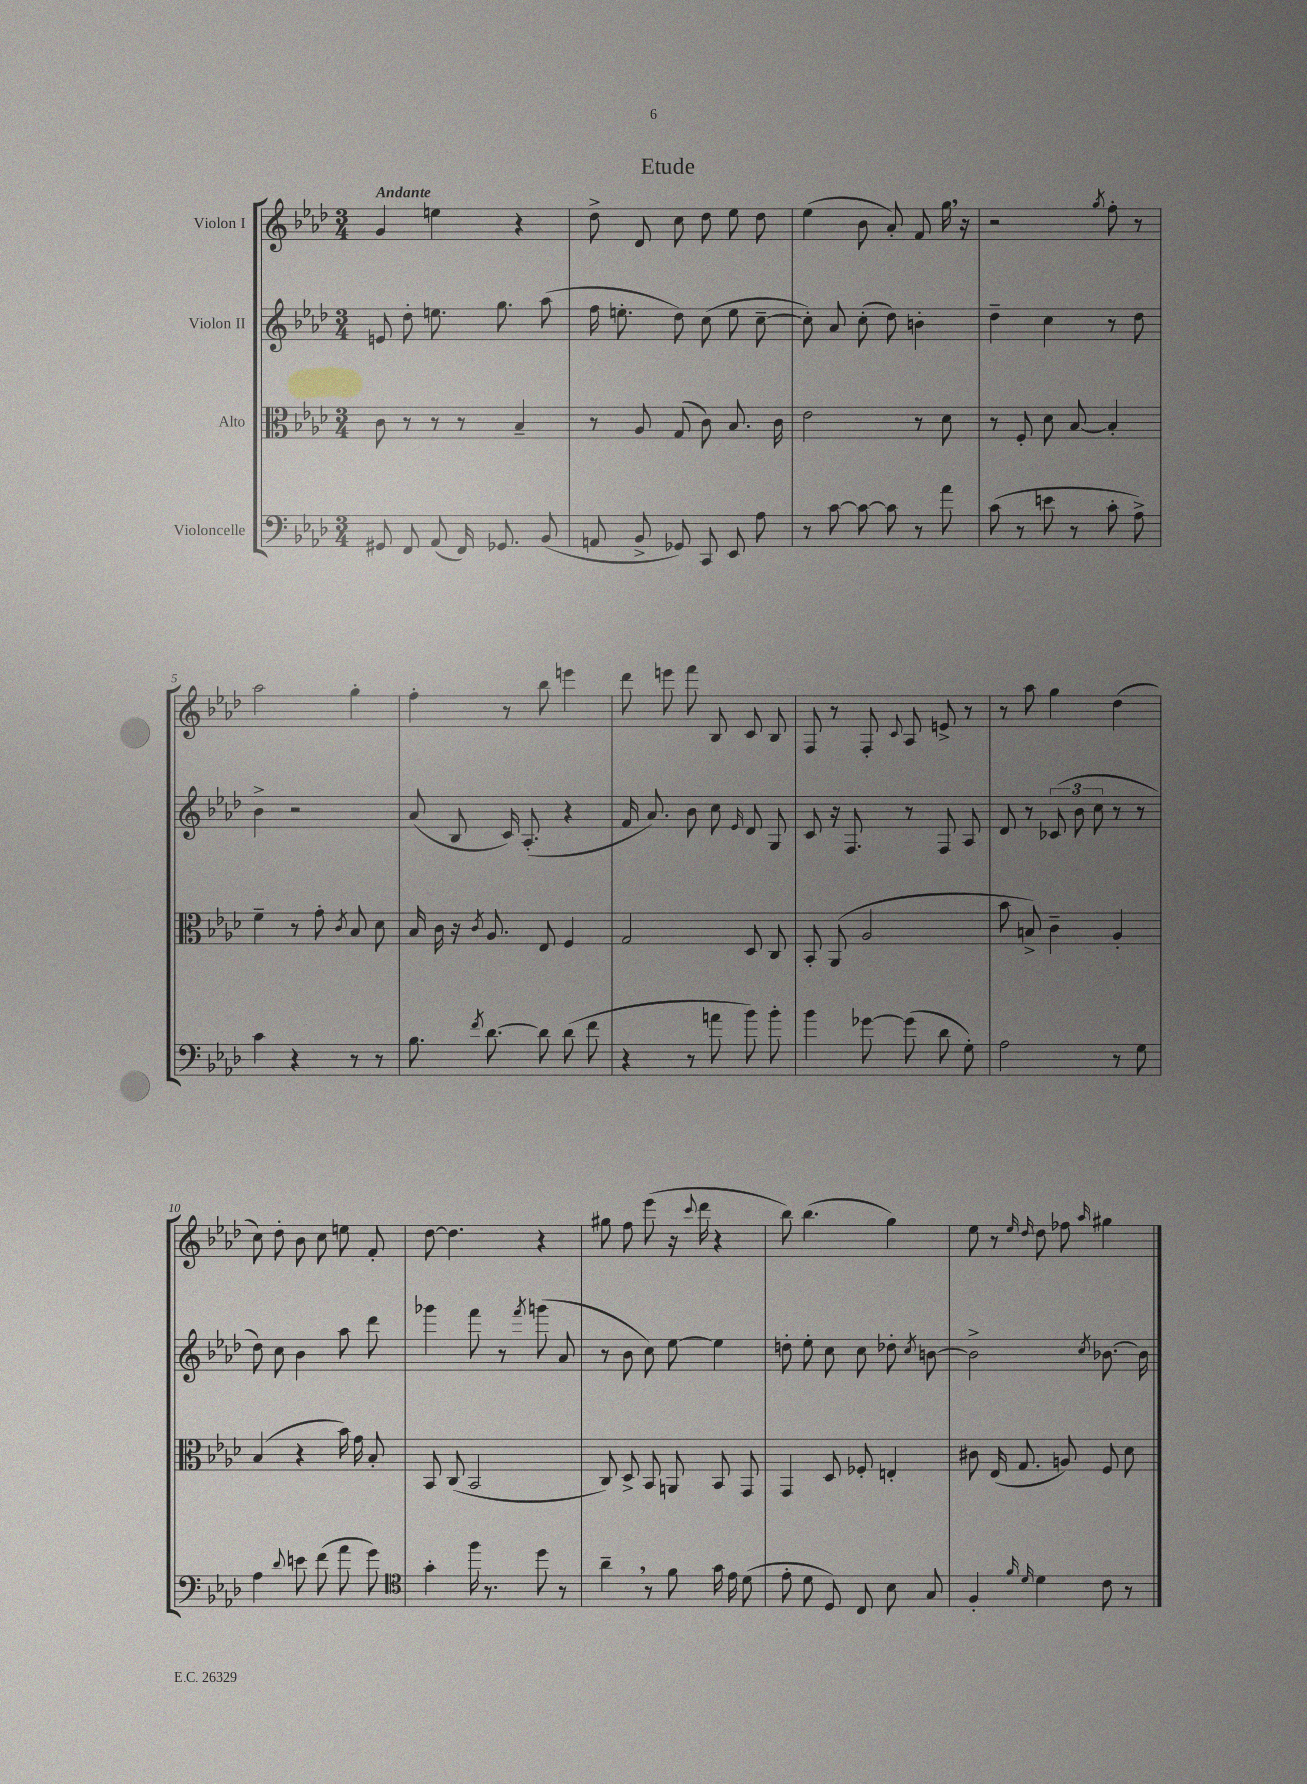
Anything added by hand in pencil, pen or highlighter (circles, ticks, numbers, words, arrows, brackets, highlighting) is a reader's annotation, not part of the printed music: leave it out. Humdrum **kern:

**kern	**kern	**kern	**kern
*part4	*part3	*part2	*part1
*staff4	*staff3	*staff2	*staff1
*I"Violoncelle	*I"Alto	*I"Violon II	*I"Violon I
*clefF4	*clefC3	*clefG2	*clefG2
*k[b-e-a-d-]	*k[b-e-a-d-]	*k[b-e-a-d-]	*k[b-e-a-d-]
*M3/4	*M3/4	*M3/4	*M3/4
=1	=1	=1	=1
!	!	!	!LO:TX:a:B:t=Andante
8GG#X/	8c\	8en/	4g/
8FF/	8r	8dd-'\	.
(8AA-/	8r	8.een\	4een\
16FF/)	8r	.	.
8.GG-X/	.	8.gg\	.
.	4B-~/	.	4r
(8BB-/	.	(8aa-\	.
=2	=2	=2	=2
8AAn/	8r	16ff\	8dd-^\
.	.	8.een'\	.
8BB-^/	8A-/	.	8d-/
8GG-X/)	(8G/	8dd-\)	8cc\
8CC/	8c\)	(8cc\	8dd-\
8EE-/	8.B-/	8ee\	8ee-\
8A-\	.	[8cc~\	8dd-\
.	16c\	.	.
=3	=3	=3	=3
8r	2e-\	8cc'\])	(4ee-\
[8c\	.	8a-/	.
8c\_	.	(8cc'\	8b-\
8c\]	.	8dd-\)	8a-'/)
8r	8r	4bn'\	8f/
8a-\	8d-\	.	16gg,\
.	.	.	16r
=4	=4	=4	=4
(8c\	8r	4dd-~\	2r
8r	8F'/	.	.
8en\	8d-\	4cc\	.
8r	[8B-/	.	.
.	.	.	8qgg/
8c'\	4B-'/]	8r	8ff'\
8A-^\)	.	8dd-\	8r
!!LO:LB:g=z
=5	=5	=5	=5
4c\	4f~\	4b-^\	2aa-\
4r	8r	2r	.
.	8g'\	.	.
.	8qc/	.	.
8r	8B-/	.	4gg'\
8r	8d-\	.	.
=6	=6	=6	=6
8.B-\	16B-/	(8a-/	4ff'\
.	16c\	.	.
.	16r	8B-/	.
8qf/	8qc/	.	.
[8.d-\	8.A-/	.	.
.	.	16c/)	8r
.	.	(8.A-'/	.
8d-\]	8E-/	.	8bb-\
(8d-\	4F/	4r	4eeen\
8f\	.	.	.
=7	=7	=7	=7
4r	2G/	16f/	8ddd-\
.	.	8.a-/)	.
.	.	.	8eeen\
8r	.	8b-\	8fff\
8an\	.	8cc\	8B-/
.	.	16qqe-/	.
8b-\)	8D-/	8d-/	8c/
8b-'\	8C/	8G/	8B-/
=8	=8	=8	=8
4b-\	8BB-'/	8c/	8F/
.	(8AA-/	16r	8r
.	.	8.F/	.
[8g-X\	2A-/	.	8F'/
.	.	.	8qqc/
(8g-\]	.	8r	8A-/
8d-\	.	8F/	8en^/
8G'\)	.	8A-/	8r
=9	=9	=9	=9
2A-\	8b-\	8d-/	8r
.	8Bn^/)	8r	8aa-\
.	4c~\	(12c-X/	4gg\
.	.	12b-\	.
.	.	12cc\	.
8r	4A-'/	8r	(4dd-\
8G\	.	8r	.
!!LO:LB:g=z
=10	=10	=10	=10
4A-\	(4B-/	8dd-\)	8cc\)
.	.	8cc\	8dd-'\
8qqd-/	.	.	.
8en\	4r	4b-\	8b-\
(8f\	.	.	8cc\
8a-\	16b-\)	8aa-\	8een\
.	16g\	.	.
8g\)	8B-'/	8ddd-\	8f'/
=11	=11	=11	=11
*clefC4	*	*	*
4g'\	8BB-/	4ggg-X\	[8dd-\
.	(8C/	.	4.dd-\]
16ff\	2BB-/	8fff\	.
8.r	.	.	.
.	.	8r	.
.	.	8qfff/	.
8dd-\	.	(8gggn\	4r
8r	.	8a-/	.
=12	=12	=12	=12
4a-~,\	8C/)	8r	8gg#X\
.	8D-^/	8b-\	8ff\
8r	8BB-/	8cc\)	(8eee-\
8f\	8AAn/	[8ee-\	16r
.	.	.	8qqccc/
.	.	.	16ddd-\
16g\	8BB-/	4ee-\]	4r
16e-\	.	.	.
(8d-\	8GG/	.	.
=13	=13	=13	=13
8e-'\	4GG/	8ddn'\	8bb-\)
8d-\	.	8ee-'\	(4.bb-\
8D-/)	8D-/	8cc\	.
8C/	8F-X'/	8cc\	.
8B-\	4En'/	8dd-X'\	4gg\)
.	.	8qcc/	.
8G/	.	[8bn\	.
=14	=14	=14	=14
4F'/	8c#X\	2b^\]	8ee-\
.	(16E-/	.	8r
.	8.G/	.	.
16qqf/	.	.	16qqee-/
16qqd-/	.	.	16qqdd-/
4d-\	.	.	8dd-\
.	8An/)	.	8ff-X\
.	.	8qcc/	16qqaa-/
8c\	8F/	[8.b-X\	4gg#X\
8r	8d-\	.	.
.	.	16b-\]	.
==	==	==	==
*-	*-	*-	*-
